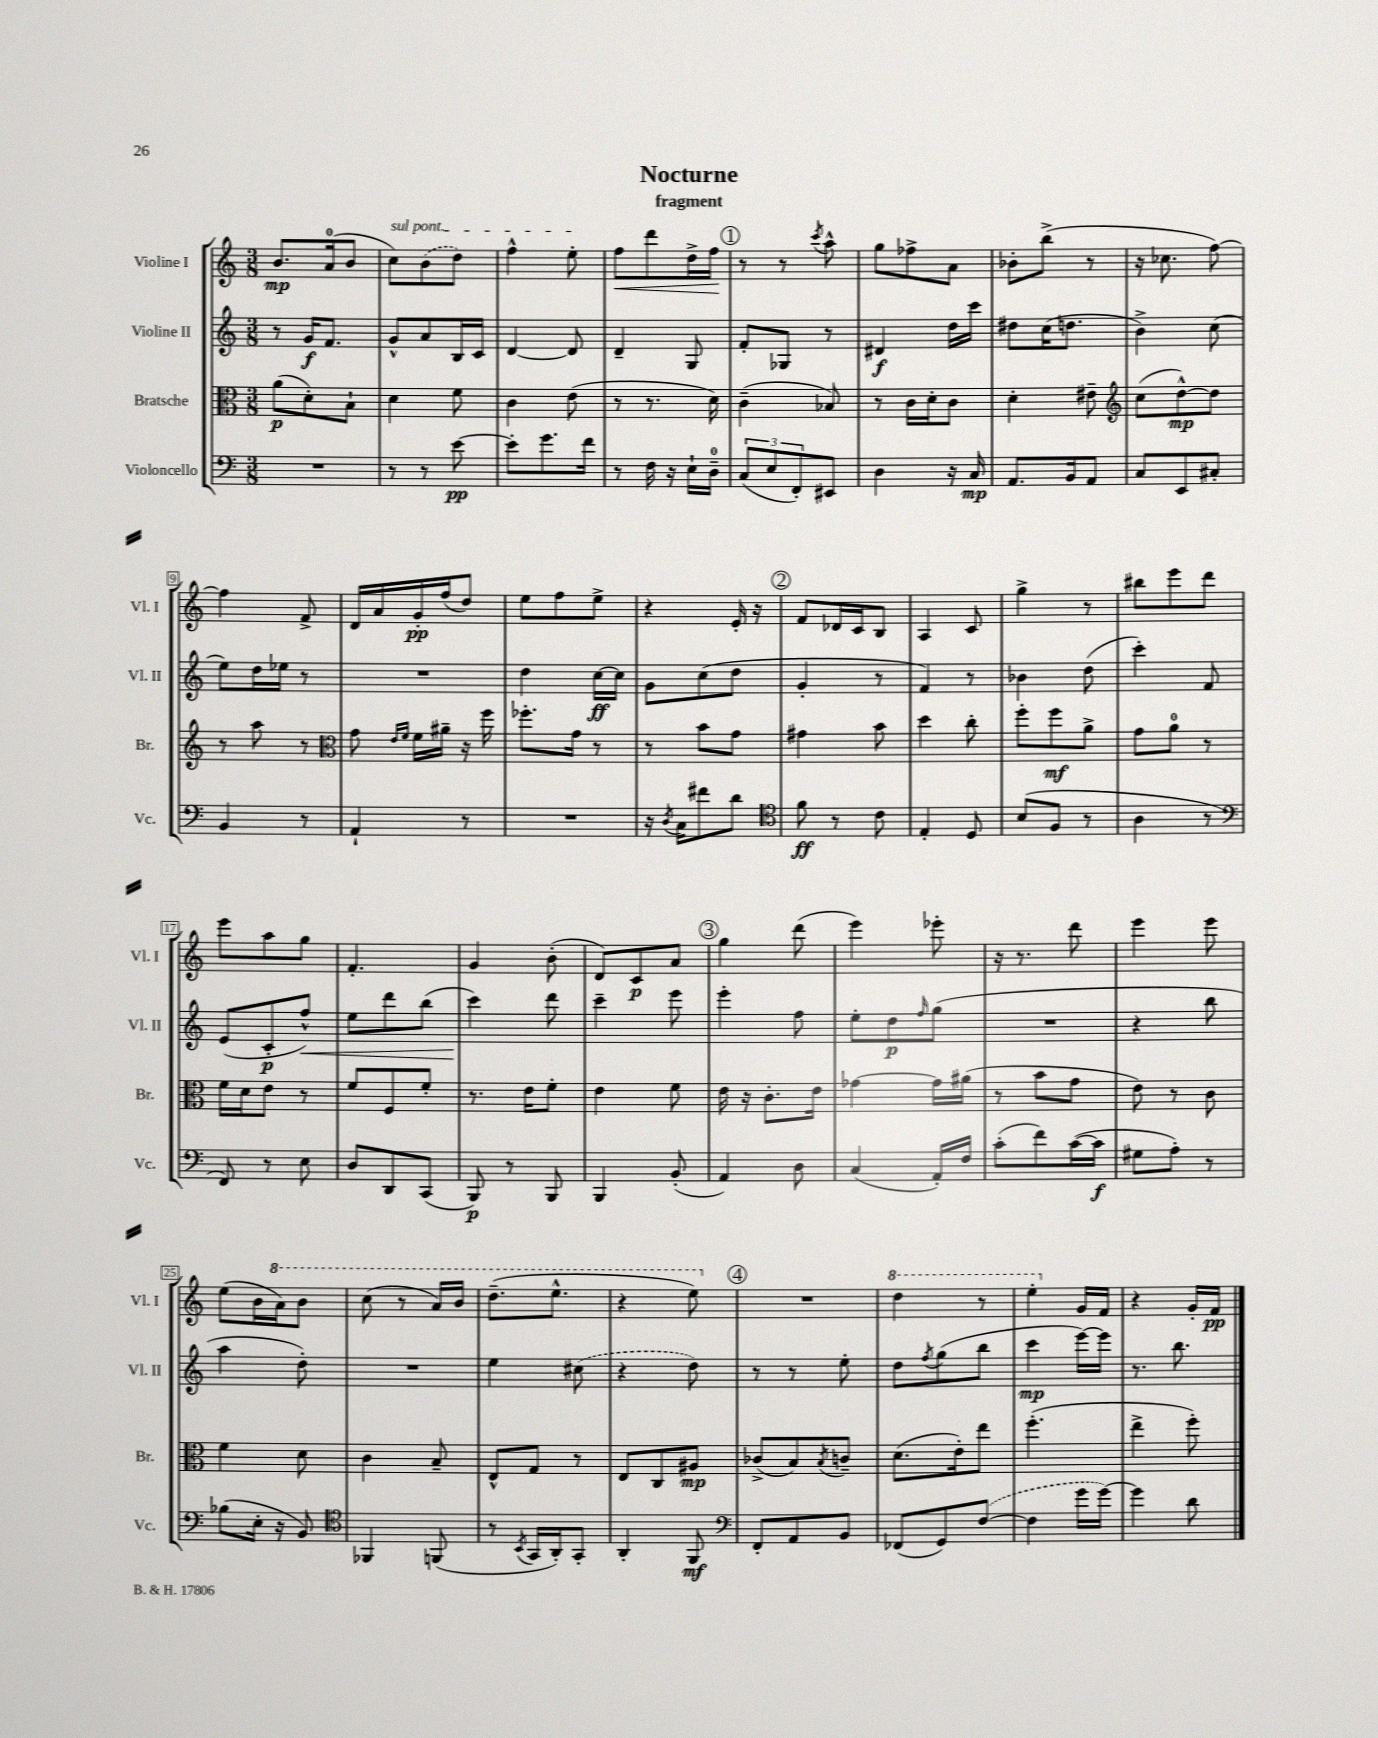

**kern	**kern	**kern	**kern
*staff4	*staff3	*staff2	*staff1
*clefF4	*clefC3	*clefG2	*clefG2
*k[]	*k[]	*k[]	*k[]
*M3/8	*M3/8	*M3/8	*M3/8
4.r	(8a	8r	8.b
.	8d')	16g	.
.	.	8.f	(16a
.	8B`	.	8b
=	=	=	=
8r	4d	8g^^	8cc)
8r	.	8a	(8b
[8e	8f	16B	8dd)
.	.	16c	.
=	=	=	=
8e']	4c	[4d	4ff^^
8.g	.	.	.
.	(8e	8d]	8ee'
16f	.	.	.
=	=	=	=
8r	8r	4d~	8ff
16F	8.r	.	8ddd
16r	.	.	.
16E`	.	8G	16dd^
16D~	16d)	.	16ff
=	=	=	=
(12C	(4c~	8f'	8r
12E	.	.	.
.	.	8G-	8r
12FF')	.	.	.
.	.	.	8qccc
8EE#	8B-)	8r	8aa^^
=	=	=	=
4D	8r	4d#	8gg
.	16c	.	8ff-^
.	16d'	.	.
16r	8c	16dd	8a
16C	.	16ccc	.
=	=	=	=
8.AA	4d'	8dd#	8b-'
.	.	(16cc	(8bb^
16BB	.	8.dd	.
8AA	8e#~	.	8r
=	=	=	=
*	*clefG2	*	*
8C	(8cc	4b^)	16r
.	.	.	8.cc-
8EE	[8dd^^)	.	.
8C#'	8dd]	(8cc	[8ff)
=	=	=	=
4BB	8r	8ee)	4ff]
.	8aa	16dd	.
.	.	16ee-	.
8r	8r	8r	8f^
=	=	=	=
*	*clefC3	*	*
4AA`	8g	4.r	16d
.	.	.	16a
.	16qqe	.	.
.	16qqf	.	.
.	16f	.	16g'
.	16a#~	.	(16ff
8r	16r	.	8dd)
.	16ff	.	.
=	=	=	=
4.r	8.ff-'	4dd	8ee
.	.	.	8ff
.	16g	.	.
.	8r	[16cc	8ee^
.	.	16cc]	.
=	=	=	=
16r	8r	8g	4r
8qD	.	.	.
16C	.	.	.
8f#	8b	(8cc	.
8d	8g	8dd	16e'
.	.	.	16r
=	=	=	=
*clefC4	*	*	*
8f	4g#	4g'	8f
8r	.	.	16d-
.	.	.	16c
8c	8b	8r	8B
=	=	=	=
4E'	4dd	4f)	4A
8D	8cc'	8r	8c
=	=	=	=
(8B	8ff'	4b-	4gg^
8F	8ff	.	.
8r	8a^	(8dd	8r
=	=	=	=
4A	8g	4ccc')	8bb#
.	8a	.	8eee
8r	8r	8f	8ddd
=	=	=	=
*clefF4	*	*	*
8FF)	16f	(8e	8eee
.	16d	.	.
8r	8e	8c'	8aa
8E	8r	8ff^^)	8gg
=	=	=	=
8D	8f	8ee	4.f'
8DD	8F	8ddd	.
(8CC	8f'	(8bb	.
=	=	=	=
8BBB)	8.r	4ccc)	4g
8r	.	.	.
.	16e	.	.
8BBB	8f'	8ddd	(8b'
=	=	=	=
4BBB	4e	4ccc~	8d)
.	.	.	8c
(8BB'	8f	8eee	8a
=	=	=	=
4AA)	16e	4eee'	4gg
.	16r	.	.
.	8.c'	.	.
8D	.	8ff	(8ddd
.	16e	.	.
=	=	=	=
(4C	[4g-	8ee'	4eee)
.	.	8dd	.
.	.	16qqff	.
16AA')	16g-]	(8gg	8eee-'
16F	(16a#	.	.
=	=	=	=
(8c'	8r	4.r	16r
.	.	.	8.r
8f)	8b	.	.
([16c	8g	.	8ddd
16c]	.	.	.
=	=	=	=
8G#	8e)	4r	4eee
8A')	8r	.	.
8r	8c	8bb	8eee
=	=	=	=
(8B-	4f	4aa	(8ee
16E'	.	.	16b
16r	.	.	16aa)
8BB)	8d	8dd')	8bb
=	=	=	=
*clefC4	*	*	*
4FF-	4c	4.r	(8ccc
.	.	.	8r
(8FF	8B~	.	16aa)
.	.	.	16bb
=	=	=	=
8r	8E^^	4ee	(8.ddd~
8qBB	.	.	.
16GG	8G	.	.
16AA')	.	.	8.eee^^
8GG'	8r	(8cc#	.
=	=	=	=
4AA'	8E	4r	4r
.	8C	.	.
8FF	8A#	8dd)	8eee)
=	=	=	=
*clefF4	*	*	*
8FF'	(8c-^	8r	4.r
8AA	8B)	8r	.
.	8qB	.	.
8BB	8c~	8ee'	.
=	=	=	=
(8FF-	(8.d	8dd	4ddd
.	.	8qff	.
8GG)	.	(8gg	.
.	16e')	.	.
([8F	8ee	8bb	8r
=	=	=	=
4F]	(4.ff'	4ccc	4eee'
16g	.	[16eee)	16g
[16g)	.	16eee]	16f
=	=	=	=
4g]	4ee^	8.r	4r
.	.	8.bb	.
8d	8ff')	.	16g'
.	.	.	16f
==	==	==	==
*-	*-	*-	*-
